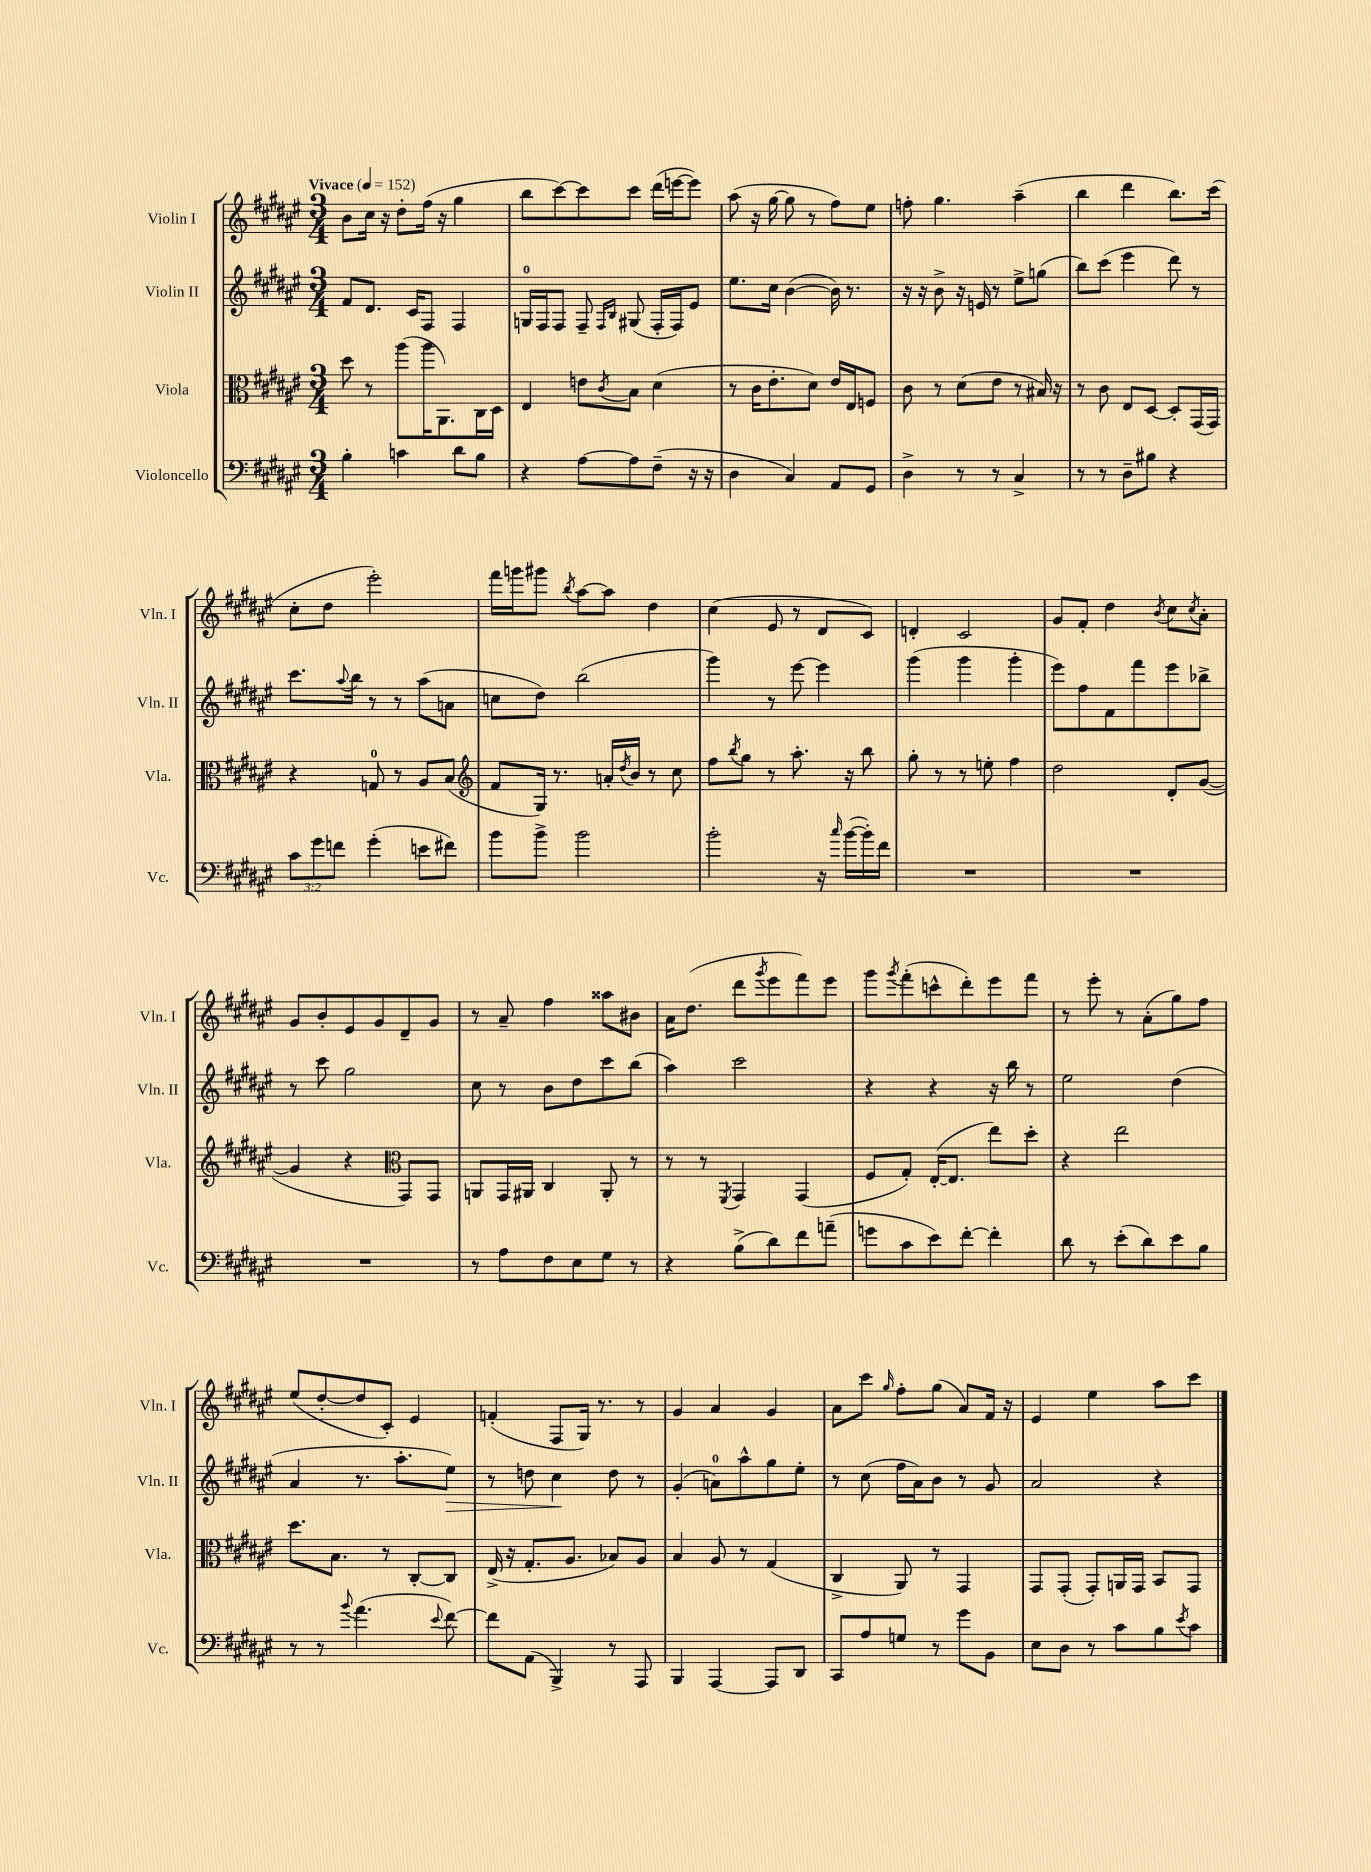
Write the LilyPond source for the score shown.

<<
\new StaffGroup <<
\new Staff = "s0" \with { instrumentName = "Violin I" shortInstrumentName = "Vln. I" } {
    \clef treble \key fis \major \numericTimeSignature \time 3/4 \tempo "Vivace" 4 = 152
    b'8 cis''16 r16 dis''8-. fis''16( r16 gis''4 |
    b''8 cis'''8~) cis'''8 cis'''8 dis'''16( e'''16~ e'''8) |
    ais''8( r16 gis''16~ gis''8 r8 fis''8) eis''8 |
    f''8-. gis''4. ais''4--( |
    b''4 dis'''4 b''8.) cis'''16( |
    cis''8-. dis''8 eis'''2-.) |
    fis'''16 g'''16 gis'''8 \acciaccatura { b''8 } ais''8~ ais''8 dis''4 |
    cis''4( eis'8 r8 dis'8 cis'8) |
    d'4-. cis'2 |
    gis'8 fis'8-. dis''4 \acciaccatura { b'8 } cis''8 \acciaccatura { cis''8 } ais'8-. |
    gis'8 b'8-. eis'8 gis'8 dis'8-- gis'8 |
    r8 ais'8-- fis''4 aisis''8 bis'8 |
    ais'16 dis''8.( dis'''8 \acciaccatura { gis'''8 } eis'''8 fis'''8) eis'''8 |
    gis'''8 \acciaccatura { gis'''8 } fis'''8-.( c'''8-^ dis'''8-.) eis'''8 fis'''8 |
    r8 eis'''8-. r8 ais'8-.( gis''8) fis''8 |
    eis''8( dis''8~-. dis''8 cis'8-.) eis'4 |
    f'4-.( fis8 gis16) r8. r8 |
    gis'4 ais'4 gis'4 |
    ais'8 cis'''8 \grace { gis''16 } fis''8-. gis''8( ais'8) fis'16 r16 |
    eis'4 eis''4 ais''8 cis'''8 \bar "|." |
}
\new Staff = "s1" \with { instrumentName = "Violin II" shortInstrumentName = "Vln. II" } {
    \clef treble \key fis \major \numericTimeSignature \time 3/4
    fis'8 dis'8. cis'16 fis8 fis4 |
    g16-0 fis16 fis8 fis8-- \grace { fis16 b16 } gis8( fis16-. fis16) eis'8 |
    eis''8. cis''16 b'4~( b'16) r8. |
    r16 r16 b'8-> r16 e'16 r8 eis''8-> g''8( |
    b''8) cis'''8( eis'''4 dis'''8) r8 |
    cis'''8. \appoggiatura { ais''8 } b''16 r8 r8 ais''8( a'8 |
    c''8 dis''8) b''2( |
    gis'''4) r8 eis'''8~ eis'''4 |
    gis'''4( gis'''4 gis'''4-. |
    eis'''8) fis''8 fis'8 fis'''8 eis'''8 bes''8-> |
    r8 cis'''8 gis''2 |
    cis''8 r8 b'8 dis''8 cis'''8 b''8( |
    ais''4) cis'''2 |
    r4 r4 r16 b''16 r8 |
    eis''2 dis''4( |
    ais'4 r8. ais''8.-. eis''8\>) |
    r8 d''8 cis''4\! d''8 r8 |
    gis'4-.( a'8-0) ais''8-^ gis''8 eis''8-. |
    r8 cis''8( fis''16 ais'16) b'8 r8 gis'8 |
    ais'2 r4 \bar "|." |
}
\new Staff = "s2" \with { instrumentName = "Viola" shortInstrumentName = "Vla." } {
    \clef alto \key fis \major \numericTimeSignature \time 3/4
    dis''8 r8 ais''8( ais''16 ais,8.) cis16 dis16 |
    eis4 e'8 \acciaccatura { cis'8 } b8 dis'4( |
    r8 cis'16 eis'8.-. dis'8) eis'16 eis16 f8 |
    cis'8 r8 dis'8( eis'8 r8 bis16) r16 |
    r8 cis'8 eis8 dis8~ dis8-. gis,16( gis,16) |
    r4 g8-0 r8 ais8 b8( |
    \clef treble fis'8 gis16) r8. a'16-. \acciaccatura { dis''8 } b'16 r8 cis''8 |
    fis''8 \acciaccatura { b''8 } gis''8 r8 ais''8.-. r16 b''8 |
    gis''8-. r8 r8 e''8-. fis''4 |
    dis''2 dis'8-. gis'8~( |
    gis'4 r4 \clef alto gis,8) gis,8 |
    a,8 gis,16 ais,16 cis4 ais,8-. r8 |
    r8 r8 \acciaccatura { fis,8 } gis,4 gis,4( |
    fis8 gis8-.) eis16~-.( eis8. eis''8) dis''8-. |
    r4 eis''2 |
    dis''8. b8. r8 cis8~-. cis8 |
    eis16->( r16 gis8.-. ais8. bes8) ais8 |
    b4 ais8 r8 gis4( |
    cis4-> ais,8) r8 gis,4 |
    gis,8 gis,8-.( gis,8-.) a,16 gis,16 b,8 gis,8 \bar "|." |
}
\new Staff = "s3" \with { instrumentName = "Violoncello" shortInstrumentName = "Vc." } {
    \clef bass \key fis \major \numericTimeSignature \time 3/4 \override Staff.TupletNumber.text = #tuplet-number::calc-fraction-text
    b4-. c'4 dis'8 b8 |
    r4 ais8~ ais8 fis8--( r16 r16 |
    dis4 cis4) ais,8 gis,8 |
    dis4-> r8 r8 cis4-> |
    r8 r8 dis8-- bis8 r4 |
    \tuplet 3/2 { cis'8 gis'8 f'8 } gis'4-.( e'8 fis'8) |
    b'8 b'8-> b'2 |
    b'2-. r16 \grace { cis''16 } b'16~( b'16-.) fis'16 |
    R2. |
    R2. |
    R2. |
    r8 ais8 fis8 eis8 gis8 r8 |
    r4 b8->( dis'8) fis'8 a'8--( |
    g'8 cis'8 eis'8) fis'8~-. fis'4-. |
    dis'8 r8 eis'8-.( dis'8) eis'8 b8 |
    r8 r8 \appoggiatura { b'8 } ais'4.( \appoggiatura { eis'8 } fis'8~) |
    fis'8 ais,8( b,,4->) r8 ais,,8 |
    b,,4 ais,,4~ ais,,8 dis,8 |
    cis,8 ais8 g8 r8 gis'8 b,8 |
    eis8 dis8 r8 cis'8 b8 \acciaccatura { eis'8 } cis'8 \bar "|." |
}
>>
>>
\layout { \context { \Score \remove "Bar_number_engraver" } }
